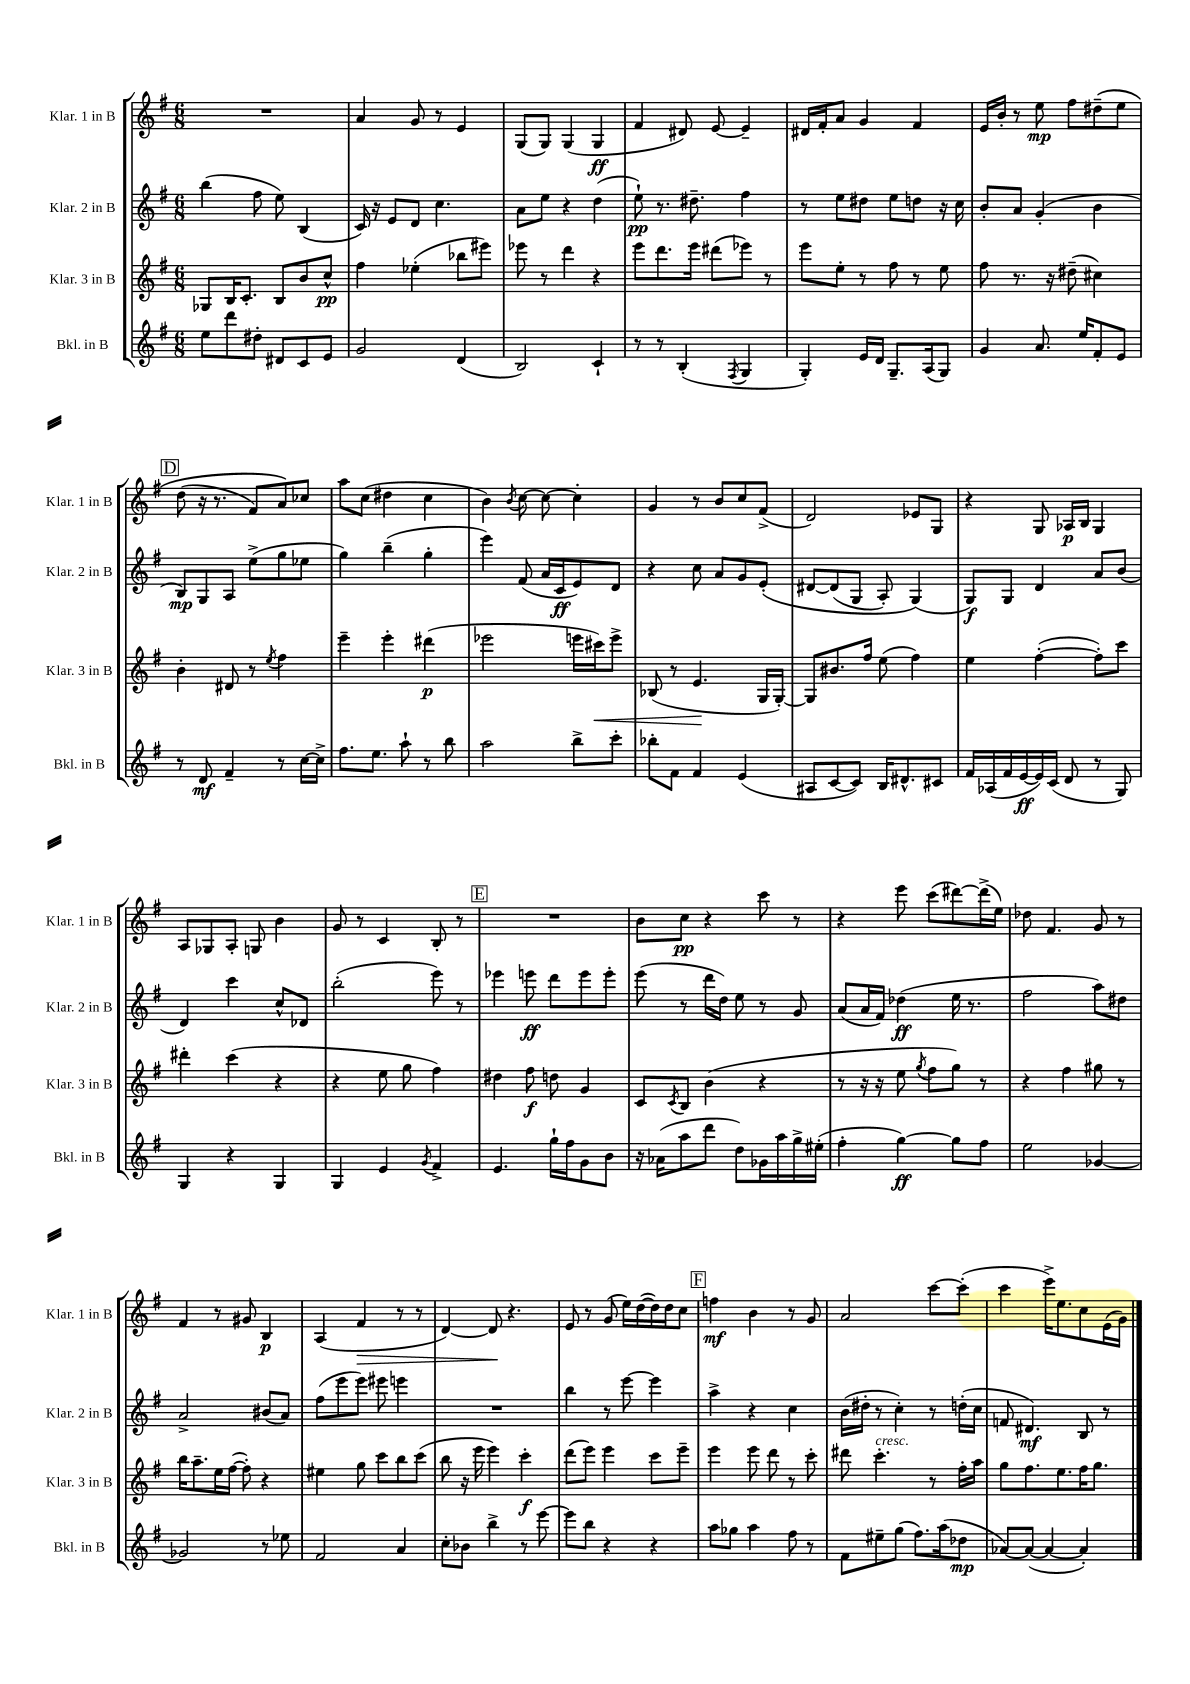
<<
\new StaffGroup <<
\new Staff = "s0" \with { instrumentName = "Klar. 1 in B" shortInstrumentName = "Klar. 1 in B" } {
    \clef treble \key g \major \numericTimeSignature \time 6/8
    R2. |
    a'4 g'8 r8 e'4 |
    g8( g8) g4( g4\ff |
    fis'4 dis'8) e'8~ e'4-- |
    dis'16 fis'16-. a'8 g'4 fis'4 |
    e'16 b'16-. r8 e''8\mp fis''8 dis''8--\( e''8 |
    \mark \markup { \box "D" } d''8( r16 r8. fis'8) a'8\) ces''8 |
    a''8 c''8( dis''4 c''4 |
    b'4) \acciaccatura { b'8 } c''8~ c''8~ c''4-. |
    g'4 r8 b'8 c''8 fis'8->( |
    d'2) ees'8 g8 |
    r4 g8 aes16\p b16 g4 |
    a8 ges8 a8-. g8 b'4 |
    g'8 r8 c'4 b8-. r8 |
    \mark \markup { \box "E" } R2. |
    b'8 c''8\pp r4 c'''8 r8 |
    r4 e'''8 c'''8( dis'''8~) dis'''16->( e''16) |
    des''8 fis'4. g'8 r8 |
    fis'4 r8 gis'8 b4\p |
    a4( fis'4\> r8 r8 |
    d'4~) d'8\! r4. |
    e'8 r8 g'8( e''16) d''16~( d''16) d''16 c''8 |
    \mark \markup { \box "F" } f''4\mf b'4 r8 g'8 |
    a'2 c'''8~ c'''8-.( |
    c'''4 e'''16->) e''8. c''8 e'16( g'16) \bar "|." |
}
\new Staff = "s1" \with { instrumentName = "Klar. 2 in B" shortInstrumentName = "Klar. 2 in B" } {
    \clef treble \key g \major \numericTimeSignature \time 6/8
    b''4( fis''8 e''8) b4( |
    c'16) r16 e'8 d'8 c''4. |
    a'8 e''8 r4 d''4( |
    e''8-!\pp) r8. dis''8.-- fis''4 |
    r8 e''8 dis''8 e''8 d''8 r16 c''16 |
    b'8-. a'8 g'4-.( b'4 |
    \mark \markup { \box "D" } b8\mp) g8 a8 e''8->( g''8 ees''8 |
    g''4) b''4--( g''4-. |
    e'''4) fis'8( a'16 c'16\ff e'8) d'8 |
    r4 c''8 a'8 g'8 e'8-.\( |
    dis'8~ dis'8( g8 a8-.) g4(\) |
    g8\f) g8 d'4 a'8 b'8( |
    d'4) c'''4 c''8-^ des'8 |
    b''2-.( e'''8) r8 |
    \mark \markup { \box "E" } ees'''4 e'''8\ff d'''8 e'''8 e'''8-. |
    e'''8( r8 d'''16 d''16) e''8 r8 g'8 |
    a'8( a'16 fis'16) des''4\ff( e''16 r8. |
    fis''2 a''8) dis''8 |
    a'2-> bis'8( a'8) |
    fis''8( e'''8 e'''8) eis'''8 e'''4 |
    R2. |
    b''4 r8 e'''8~ e'''4 |
    \mark \markup { \box "F" } a''4-> r4 c''4 |
    b'16( dis''16-. r8 c''4-.) r8 d''16-.( c''16 |
    f'8 dis'4.\mf) b8 r8 \bar "|." |
}
\new Staff = "s2" \with { instrumentName = "Klar. 3 in B" shortInstrumentName = "Klar. 3 in B" } {
    \clef treble \key g \major \numericTimeSignature \time 6/8
    ges8 b16 c'8.-. b8 b'8 c''8-^\pp |
    fis''4 ees''4-.( bes''8 eis'''8) |
    ees'''8 r8 d'''4 r4 |
    e'''8 d'''8. e'''16 dis'''8( ees'''8) r8 |
    e'''8 e''8-. r8 fis''8 r8 e''8 |
    fis''8 r8. r16 dis''8--( cis''4) |
    \mark \markup { \box "D" } b'4-. dis'8 r8 \acciaccatura { e''8 } fis''4 |
    e'''4-- e'''4-. dis'''4\p( |
    ees'''2 e'''16 cis'''16\<) e'''8-> |
    bes8( r8 e'4.\! g16 g16~-.) |
    g8 bis'8. fis''16 e''8( fis''4) |
    e''4 fis''4~-.( fis''8-.) c'''8 |
    dis'''4-. c'''4( r4 |
    r4 e''8 g''8 fis''4) |
    \mark \markup { \box "E" } dis''4 fis''8\f d''8 g'4 |
    c'8 \acciaccatura { c'8 } b8 b'4( r4 |
    r8 r16 r16 e''8 \acciaccatura { g''8 } fis''8 g''8) r8 |
    r4 fis''4 gis''8 r8 |
    b''16 a''8.-- e''16 fis''16~( fis''8-.) r4 |
    eis''4 g''8 c'''8 b''8 c'''8( |
    b''8 r16 e'''16 e'''4) c'''4-.\f |
    d'''8( e'''8) e'''4 c'''8 e'''8-- |
    \mark \markup { \box "F" } e'''4 e'''8 d'''8 r8 c'''8-. |
    dis'''8 c'''4.-.^\markup { \italic "cresc." } r8 fis''16-. a''16 |
    g''8 fis''8. e''8. fis''16 g''8. \bar "|." |
}
\new Staff = "s3" \with { instrumentName = "Bkl. in B" shortInstrumentName = "Bkl. in B" } {
    \clef treble \key g \major \numericTimeSignature \time 6/8
    e''8 d'''8 dis''8-. dis'8 c'8 e'8 |
    g'2 d'4( |
    b2) c'4-! |
    r8 r8 b4-.( \acciaccatura { fis8 } g4 |
    g4-.) e'16 d'16 g8.-- a16( g8) |
    g'4 a'8. e''16 fis'8-. e'8 |
    \mark \markup { \box "D" } r8 d'8\mf fis'4-- r8 c''16~ c''16-> |
    fis''8. e''8. a''8-! r8 b''8 |
    a''2 b''8-> c'''8-. |
    bes''8-. fis'8 fis'4 e'4( |
    ais8 c'8~ c'8) b16 dis'8.-^ cis'8 |
    fis'16 aes16( fis'16 e'16~\ff e'16) c'16( d'8 r8 g8) |
    g4 r4 g4 |
    g4 e'4 \acciaccatura { g'8 } fis'4-> |
    \mark \markup { \box "E" } e'4. g''16-! fis''16 g'8 b'8 |
    r16 aes'16( a''8 d'''8 d''8) ges'16 a''16 g''16-> eis''16-.( |
    fis''4-. g''4~\ff) g''8 fis''8 |
    e''2 ges'4~ |
    ges'2 r8 ees''8 |
    fis'2 a'4 |
    c''8-. bes'8 b''4-> r8 e'''8~ |
    e'''8 b''8 r4 r4 |
    \mark \markup { \box "F" } a''8 ges''8 a''4 fis''8 r8 |
    fis'8 eis''8-- g''8( fis''8.) a''16( des''8\mp |
    aes'8~) aes'8~( aes'4~ aes'4-.) \bar "|." |
}
>>
>>
\layout { \context { \Score \remove "Bar_number_engraver" } }
